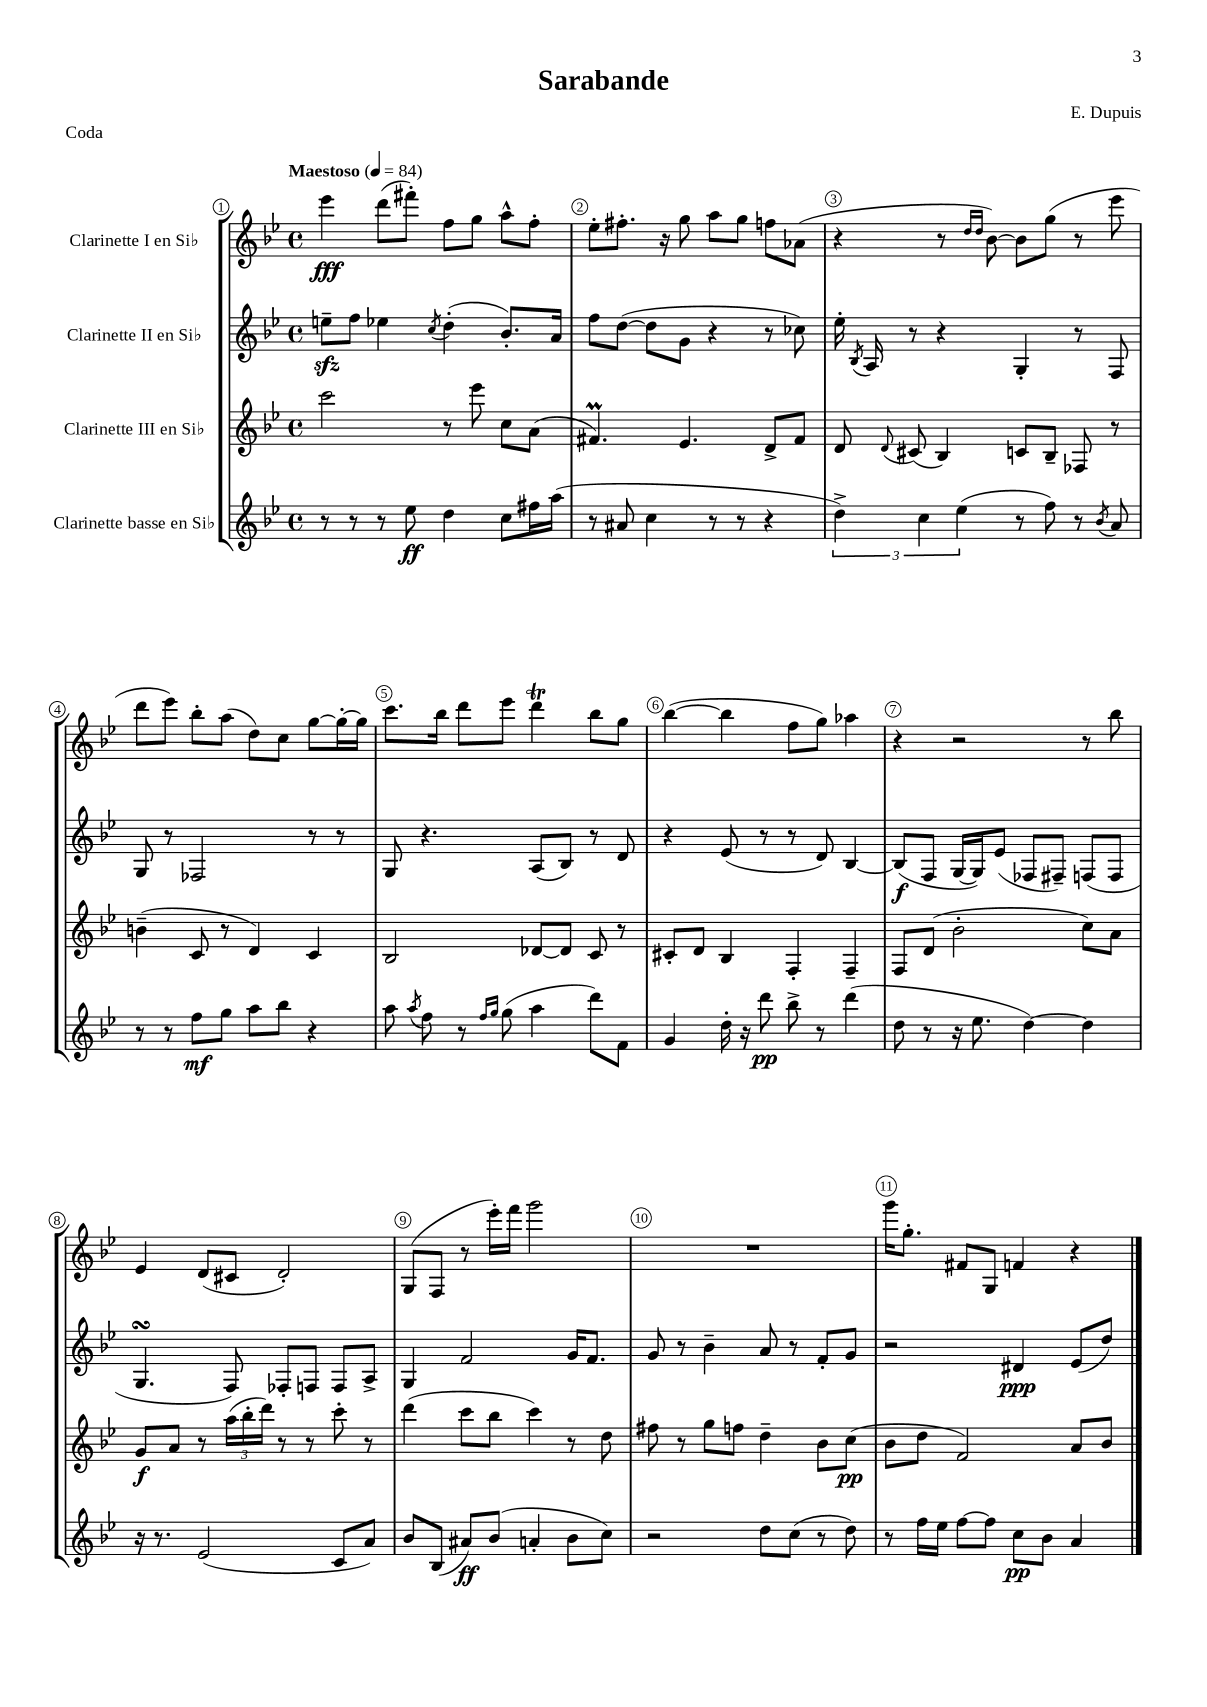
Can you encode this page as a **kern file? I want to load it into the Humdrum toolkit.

**kern	**kern	**kern	**kern
*staff4	*staff3	*staff2	*staff1
*clefG2	*clefG2	*clefG2	*clefG2
*k[b-e-]	*k[b-e-]	*k[b-e-]	*k[b-e-]
*M4/4	*M4/4	*M4/4	*M4/4
*met(c)	*met(c)	*met(c)	*met(c)
*MM84	*MM84	*MM84	*MM84
8r	2ccc	8ee~	4eee-
8r	.	8ff	.
8r	.	4ee-	(8ddd
8ee-	.	.	8fff#')
.	.	8qcc	.
4dd	8r	(4dd'	8ff
.	8eee-	.	8gg
8cc	8cc	8.b-')	8aa^^
16ff#	(8a	.	8ff'
(16aa	.	16a	.
=	=	=	=
8r	4.f#)	8ff	8ee-'
8a#	.	([8dd	8.ff#'
4cc	.	8dd]	.
.	.	.	16r
.	4.e-	8g	8gg
8r	.	4r	8aa
8r	.	.	8gg
4r	8d^	8r	8ff
.	8f#	8cc-)	(8a-
=	=	=	=
6dd^)	8d	16ee-'	4r
.	.	8qB-	.
.	.	16A	.
.	8qqd	.	.
.	(8c#	8r	.
6cc	.	.	.
.	4B-)	4r	8r
(6ee-	.	.	.
.	.	.	16qqdd
.	.	.	16qqdd
.	.	.	[8b-)
8r	8c	4G'	8b-]
8ff)	8B-~	.	(8gg
8r	8F-	8r	8r
8qb-	.	.	.
8a	8r	8F	8eee-
=	=	=	=
8r	(4b~	8G	8ddd
8r	.	8r	8eee-)
8ff	8c	2F-	8bb-'
8gg	8r	.	(8aa
8aa	4d)	.	8dd)
8bb-	.	.	8cc
4r	4c	8r	[8gg
.	.	8r	16gg'_
.	.	.	16gg]
=	=	=	=
8aa	2B-	8G	8.ccc
8qaa	.	.	.
8ff	.	4.r	.
.	.	.	16bb-
8r	.	.	8ddd
16qqff	.	.	.
16qqgg	.	.	.
(8gg	.	.	8eee-
4aa	[8d-	(8A	4ddd
.	8d-]	8B-)	.
8ddd)	8c	8r	8bb-
8f	8r	8d	8gg
=	=	=	=
4g	8c#'	4r	([4bb-
.	8d	.	.
16dd'	4B-	(8e-	4bb-]
16r	.	.	.
8ddd	.	8r	.
8bb-^	4F'	8r	8ff
8r	.	8d)	8gg)
(4ddd	4F~	[4B-	4aa-
=	=	=	=
8dd	8F	(8B-]	4r
8r	(8d	8F	.
16r	2b-'	[16G	2r
8.ee-	.	16G])	.
.	.	(8e-	.
[4dd)	.	8F-	.
.	.	8F#~)	.
4dd]	8cc)	(8F	8r
.	8a	8F	8bb-
=	=	=	=
16r	8g	4.G	4e-
8.r	.	.	.
.	8a	.	.
(2e-	8r	.	(8d
.	(24aa	8F)	8c#
.	24bb-'	.	.
.	24ddd)	.	.
.	8r	8F-'	2d')
.	8r	8F	.
8c	8ccc'	8F	.
8a)	8r	8A^	.
=	=	=	=
8b-	(4ddd	4G	(8G
(8B-	.	.	8F
8a#)	8ccc	2f	8r
(8b-	8bb-	.	16eee-')
.	.	.	16fff
4a'	4ccc)	.	2ggg
8b-	8r	16g	.
.	.	8.f	.
8cc)	8dd	.	.
=	=	=	=
2r	8ff#	8g	1r
.	8r	8r	.
.	8gg	4b-~	.
.	8ff	.	.
8dd	4dd~	8a	.
(8cc	.	8r	.
8r	8b-	8f'	.
8dd)	(8cc	8g	.
=	=	=	=
8r	8b-	2r	16ggg
.	.	.	8.gg'
16ff	8dd	.	.
16ee-	.	.	.
[8ff	2f)	.	8f#
8ff]	.	.	8G
8cc	.	4d#	4f
8b-	.	.	.
4a	8a	(8e-	4r
.	8b-	8dd)	.
==	==	==	==
*-	*-	*-	*-
